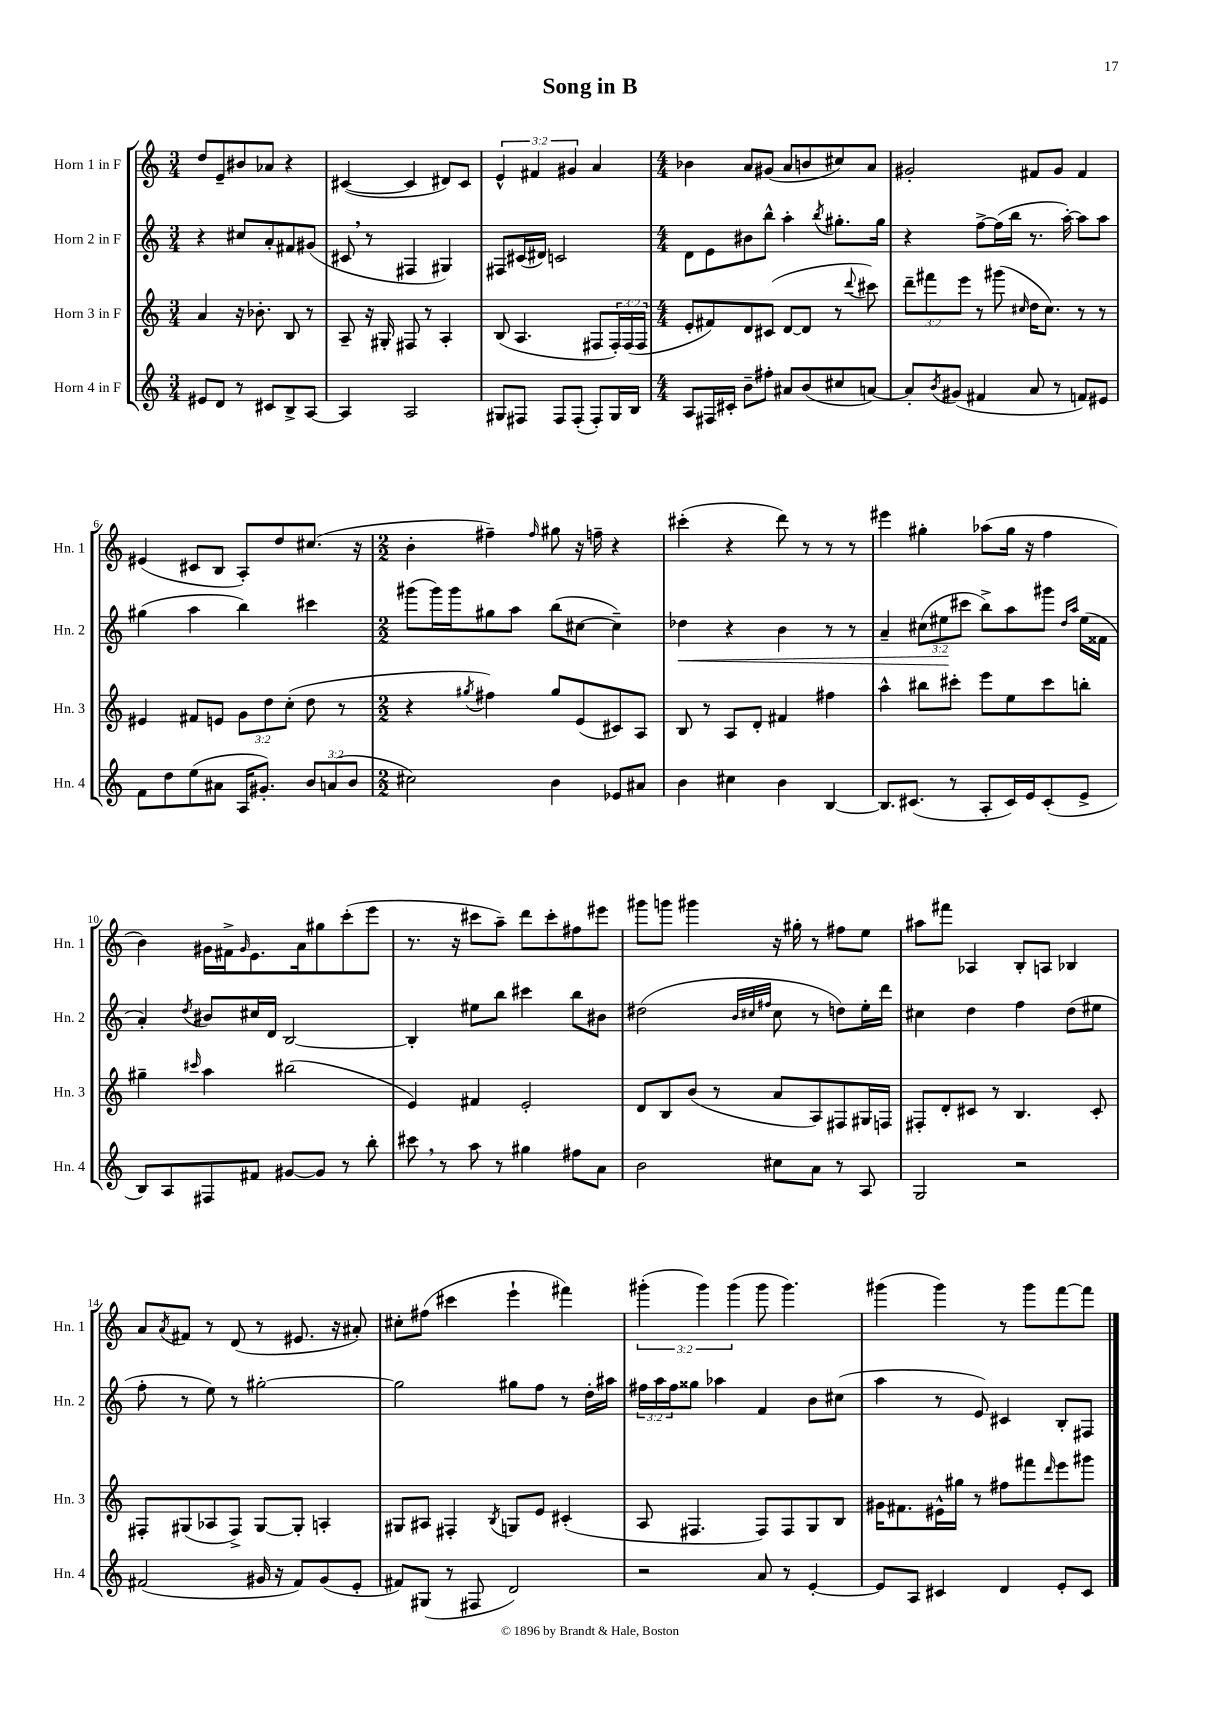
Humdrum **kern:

**kern	**kern	**kern	**kern
*staff4	*staff3	*staff2	*staff1
*clefG2	*clefG2	*clefG2	*clefG2
*k[]	*k[]	*k[]	*k[]
*M3/4	*M3/4	*M3/4	*M3/4
8e#/L	4a/	4r	8dd/L
8d/J	.	.	8e~/
8r	16r	8cc#/L	8b#/
.	8.b-'\	.	.
8c#/L	.	8a'/	8a-/J
8B^/	8B/	8f#/	4r
[8A/J	8r	(8g#/J	.
=	=	=	=
4A/]	8A~/	8c#/	([4c#/
.	16r	8r	.
.	16G#'/	.	.
2A/	8F#/	4F#/	4c#/]
.	8r	.	.
.	4A'/	4G#/)	8d#/L)
.	.	.	8c#/J
=	=	=	=
8G#/L	(8B/	8F#/L	6e^^/
8F#/J	4.A/	(16c#/L	.
.	.	.	6f#/
.	.	16d#/JJ)	.
8F#/L	.	2c/	.
.	.	.	6g#/
(8F#'/J	.	.	.
8F#'/L)	8F#/L	.	4a/
16G#/L	24F#'/L)	.	.
.	(24F#/	.	.
16B/JJ	.	.	.
.	24F#/JJ	.	.
=	=	=	=
*M4/4	*M4/4	*M4/4	*M4/4
8A/L	8e'/L	8d\L	4b-\
16F#/L	8f#/)	8e\	.
16c#'/JJ	.	.	.
8b~\L	8d/	8b#\	8a/L
8ff#'\J	(8c#/J	8bb^^\J	(8g#/J
8a#/L	[8d/L	4aa'\	8a/L
(8b/	8d/]J	.	8b/
.	.	8qbb/	.
8cc#/	8r	8.gg#'\L	8cc#/)
.	8qqddd/	.	.
[8a/J)	8ccc#\)	.	8a/J
.	.	16gg#\Jk	.
=	=	=	=
8a'/]L	12ddd~\L	4r	2g#'/
.	12fff#\	.	.
8qb/	.	.	.
(8g#/J	.	.	.
.	12eee\J	.	.
4f#/	8r	[8ff^\L	.
.	(8ggg#\	(16ff\]L	.
.	.	16bb\JJ	.
.	16qqcc#/	.	.
8a/	16dd\LK	8.r	8f#/L
.	8.cc#\J)	.	.
8r	.	.	8g#/J
.	.	[16aa'\)	.
8f/L)	8r	8aa\]L	4f#/
8e#/J	8r	8aa\J	.
=	=	=	=
8f\L	4e#/	(4gg#\	(4e#/
8dd\	.	.	.
(8ee\	8f#/L	4aa\	8c#/L
8a#\J	8e/J	.	8B/J
16A/LK	12g\L	4bb\)	8A'/L)
8.g#'/J)	.	.	.
.	12dd\	.	.
.	.	.	8dd/
.	(12cc'\J	.	.
12b/L	8dd\	4ccc#\	(8.cc#/J
(12a/	.	.	.
.	8r	.	.
12b/J	.	.	.
.	.	.	16r
=	=	=	=
*M2/2	*M2/2	*M2/2	*M2/2
2cc#\)	4r	(8ggg#\L	4b'\
.	.	16ggg#\L)	.
.	.	16ggg#\J	.
.	8qgg#/	.	.
.	4ff#\)	8gg#\	4ff#~\)
.	.	8aa\J	.
.	.	.	16qqff#/
4b\	8gg#/L	(8bb\L	8gg#\
.	(8e/	[8cc#\J	16r
.	.	.	16ff~\
8e-/L	8c#/)	4cc#~\])	4r
8a#/J	8A/J	.	.
=	=	=	=
4b\	8B/	4dd-\	(4ccc#'\
.	8r	.	.
4cc#\	8A/L	4r	4r
.	8d'/J	.	.
4b\	4f#/	4b\	8ddd\)
.	.	.	8r
[4B/	4ff#\	8r	8r
.	.	8r	8r
=	=	=	=
8.B/]L	4aa^^\	4a~/	4eee#\
(8.c#/J	.	.	.
.	8bb#\L	(12cc#\L	4gg#'\
.	.	12ee#\	.
8r	8ccc#'\J	.	.
.	.	12ccc#\J	.
8A'/L	8eee\L	8bb^\L)	(8aa-\L
16c#/L)	8ee\	8aa\	16gg#\Jk
16e/J	.	.	16r
(8c#'/	8ccc#\	8ggg#\J	4ff\
.	.	16qqdd/LL	.
.	.	16qqaa/JJ	.
8e^/J	8bb'\J	(16ee#\LL	.
.	.	16f##\JJ	.
=	=	=	=
8B/L)	4gg#~\	4a'/)	4b\)
8A/	.	.	.
.	16qqccc#/	8qdd/	.
8F#/	4aa\	8b#/L	16g#\LL
.	.	.	16f#^\J
.	.	.	16qqg#/
8f#/J	.	16cc#/L	8.e\
.	.	16d/JJ	.
[8g#/L	(2bb#\	[2B/	.
.	.	.	16a\k
8g#/]J	.	.	8gg#\
8r	.	.	(8ccc'\
8bb'\	.	.	8eee\J
=	=	=	=
8ccc#\	4e/)	4B'/]	8.r
8r	.	.	.
.	.	.	16r
8aa\	4f#/	8ee#\L	8ccc#\L
8r	.	8bb\J	8aa~\J)
4gg#\	2e'/	4ccc#\	8ddd\L
.	.	.	8ccc#'\
8ff#\L	.	8bb\L	8ff#\
8a\J	.	8b#\J	8eee#\J
=	=	=	=
2b\	8d/L	(2dd#\	8ggg#\L
.	8B/	.	8ggg\J
.	(8b/J	.	4ggg#\
.	8r	.	.
.	.	32qqb/LLL	.
.	.	32qqcc#/	.
.	.	32qqff#/JJJ	.
8cc#\L	8a/L	8cc#\	16r
.	.	.	16gg#'\
8a\J	8A/)	8r	8r
8r	8F#/	8dd\L)	8ff#\L
8A/	16G#/L	16ee'\L	8ee\J
.	16F/JJ	16ddd\JJ	.
=	=	=	=
2G/	8F#'/L	4cc#\	8aa#\L
.	8d'/	.	8fff#\J
.	8c#/J	4dd\	4A-/
.	8r	.	.
2r	4.B/	4ff\	8B'/L
.	.	.	8A/J
.	.	(8dd\L	4B-/
.	8c#'/	8ee#\J	.
=	=	=	=
(2f#/	8F#'/L	8ff'\	8a/L
.	.	.	8qa/
.	(8G#/	8r	8f#/J
.	8A-/	8ee\)	8r
.	8F#^/J)	8r	(8d/
16g#/	[8G#/L	[2gg#'\	8r
16r	.	.	.
8f#/L)	8G#'/]J	.	8.e#/
(8g#/	4A'/	.	.
.	.	.	16r
8e'/J	.	.	8a#'/)
=	=	=	=
8f#/L)	8G#/L	2gg#\]	8cc#'\L
(8G#/J	8A#/J	.	(8ff#\J
8r	4F#'/	.	4ccc#\
8F#/	.	.	.
.	8qB/	.	.
2d/)	8G/L	8gg#\L	4eee`\
.	8e/J	8ff\J	.
.	(4c#'/	8r	4fff#\)
.	.	16dd'\LL	.
.	.	16aa#\JJ	.
=	=	=	=
2r	8A/	24ff#\LL	(6ggg#'\
.	.	24aa\	.
.	.	24ff#\J	.
.	4.F#/	8gg##\J	.
.	.	.	6ggg#\)
.	.	4aa-\	.
.	.	.	(6ggg#\
8a/	8F#/L)	4f/	8ggg#\
8r	8F#/	.	4.ggg#\)
[4e'/	8G/	8b\L	.
.	8B/J	(8cc#\J	.
=	=	=	=
8e/]L	16g#\LK	4aa\	(4ggg#\
.	8.f#\	.	.
8A/J	.	.	.
4c#/	16e#^^\L	8r	4ggg#\)
.	16gg#\JJ	.	.
.	8r	8e/)	.
4d/	8ff#\L	4c#/	8r
.	8fff#\	.	8ggg#\L
.	16qqddd/	.	.
8e'/L	8eee\	8B'/L	[8fff\
8c#/J	8ggg#\J	8F#/J	8fff\]J
==	==	==	==
*-	*-	*-	*-
